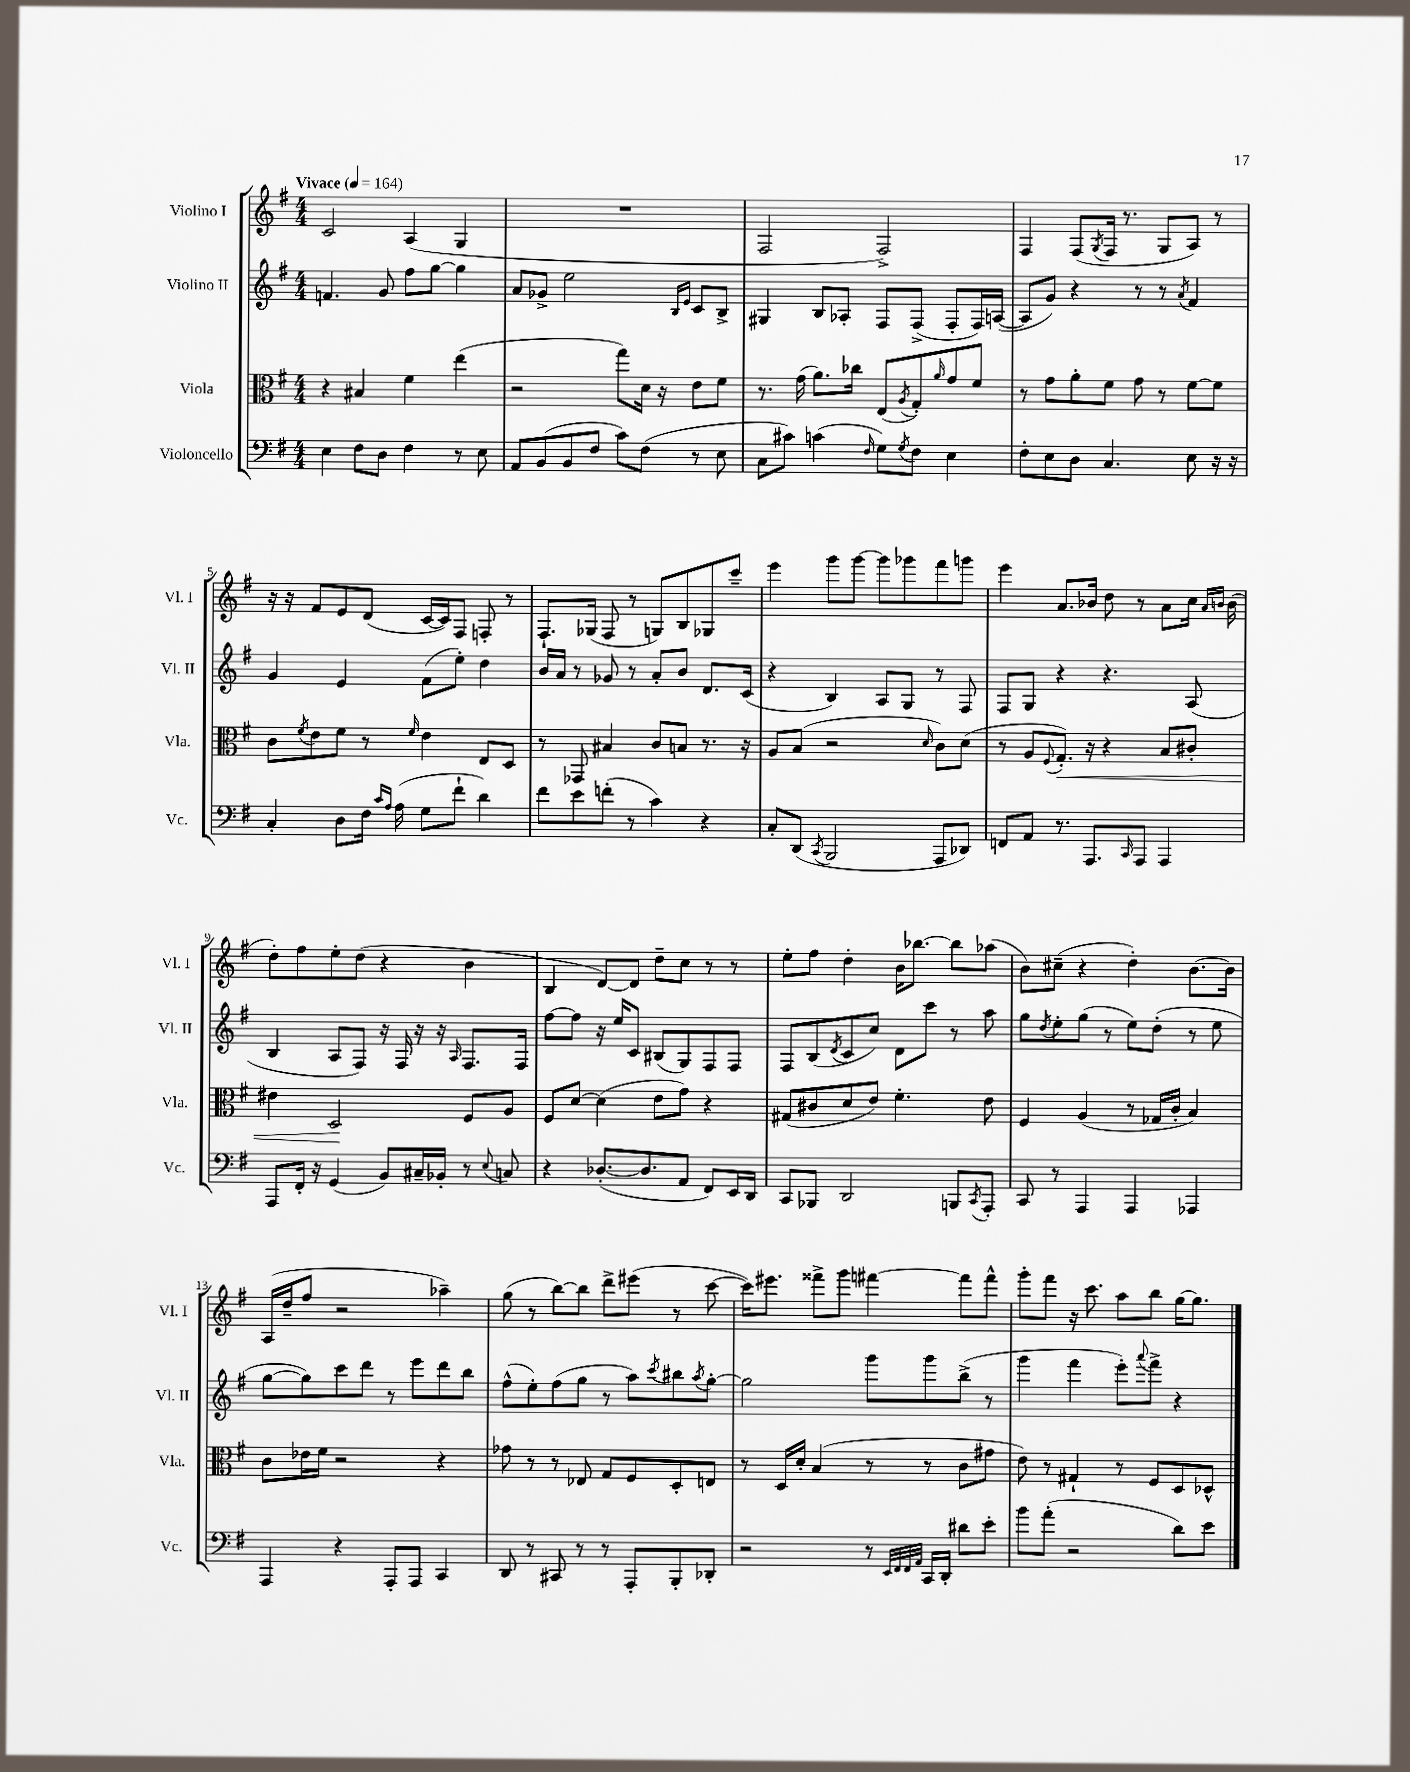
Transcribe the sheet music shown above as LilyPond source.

<<
\new StaffGroup <<
\new Staff = "s0" \with { instrumentName = "Violino I" shortInstrumentName = "Vl. I" } {
    \clef treble \key g \major \numericTimeSignature \time 4/4 \tempo "Vivace" 4 = 164
    c'2 a4( g4 |
    R1 |
    fis2 fis2->) |
    fis4 fis8( \acciaccatura { g8 } fis16 r8. g8 a8) r8 |
    r16 r16 fis'8 e'8 d'8( c'16~ c'16) fis8 f8-. r8 |
    fis8.-! ges16( fis8 r8 g8) b8 ges8 c'''8-- |
    e'''4 g'''8 g'''8~ g'''8 ges'''8 fis'''8 g'''8 |
    e'''4 a'8. bes'16 d''8 r8 a'8 c''16 \grace { a'16 b'16 } b'16( |
    d''8-.) fis''8 e''8-. d''8( r4 b'4 |
    b4 d'8~) d'8 d''8-- c''8 r8 r8 |
    e''8-. fis''8 d''4-. b'16 bes''8.~ bes''8 aes''8( |
    b'8) cis''8--( r4 d''4-.) b'8.~ b'16 |
    a16( d''16-- fis''8 r2 aes''4--) |
    g''8( r8 b''8~) b''8 d'''8-> eis'''8( r8 c'''8~ |
    c'''16) eis'''8. fisis'''8-> g'''8 fis'''4~ fis'''8 fis'''8-^ |
    g'''8-. fis'''8 r16 c'''8. a''8 b''8 g''16~ g''8. \bar "|." |
}
\new Staff = "s1" \with { instrumentName = "Violino II" shortInstrumentName = "Vl. II" } {
    \clef treble \key g \major \numericTimeSignature \time 4/4
    f'4. g'8 fis''8 g''8~ g''4 |
    a'8 ges'8-> e''2 \grace { b16 e'16 } c'8 b8-> |
    gis4 b8 aes8-. fis8 fis8->( fis8-. fis16) a16~( |
    a8 g'8) r4 r8 r8 \acciaccatura { a'8 } fis'4 |
    g'4 e'4 fis'8( e''8-.) d''4 |
    b'16 a'16 r8 ges'8 r8 a'8-. b'8 d'8. c'16( |
    r4 b4) a8 g8 r8 fis8 |
    fis8 g8 r4 r4. a8( |
    b4 a8 fis8) r16 fis16 r16 r16 \grace { a16 } fis8. fis16 |
    fis''8~ fis''8 r16 e''16 c'8 bis8( g8) fis8 fis8 |
    fis8 b8( \acciaccatura { d'8 } c'8 c''8) d'8 c'''8 r8 a''8 |
    g''8 \acciaccatura { d''8 } e''8-. g''8( r8 e''8) d''8-.( r8 e''8 |
    g''8~ g''8) c'''8 d'''8 r8 e'''8 d'''8 b''8 |
    fis''8-^( e''8-.) fis''8( g''8 r8 a''8) \acciaccatura { c'''8 } bis''8 \acciaccatura { a''8 } g''8~-. |
    g''2 g'''8 g'''8 b''8->( r8 |
    g'''4 fis'''4 e'''8-.) \appoggiatura { a'''8 } fis'''8-> r4 \bar "|." |
}
\new Staff = "s2" \with { instrumentName = "Viola" shortInstrumentName = "Vla." } {
    \clef alto \key g \major \numericTimeSignature \time 4/4
    r4 bis4 fis'4 e''4( |
    r2 g''8) d'16 r16 e'8 fis'8 |
    r8. g'16( a'8.) ces''16 e8( \acciaccatura { a8 } g8-.) \grace { a'16 } g'8 fis'8 |
    r8 g'8 a'8-. fis'8 g'8 r8 fis'8~ fis'8 |
    c'8 \acciaccatura { fis'8 } e'8 fis'8 r8 \grace { fis'16 } e'4 e8 d8 |
    r8 ges,8 bis4 c'8 b8 r8. r16 |
    a8 b8( r2 \grace { d'16 } c'8) d'8( |
    r8 a8 \appoggiatura { fis8 } g8.-.\<) r16 r4 b8 cis'8-. |
    eis'4 d2\! fis8 a8 |
    fis8 d'8~ d'4( e'8 g'8) r4 |
    gis8( cis'8 d'8 e'8) fis'4.-. e'8 |
    fis4 a4( r8 ges16 c'16-. b4) |
    c'8 ees'16 fis'16 r2 r4 |
    ges'8 r8 r8 ees8 g8 fis8 d8-. e8 |
    r8 d16 d'16-. b4( r8 r8 c'8 gis'8 |
    e'8) r8 gis4-! r8 fis8 d8 des8-^ \bar "|." |
}
\new Staff = "s3" \with { instrumentName = "Violoncello" shortInstrumentName = "Vc." } {
    \clef bass \key g \major \numericTimeSignature \time 4/4
    e4 fis8 d8 fis4 r8 e8 |
    a,8 b,8( b,8 fis8 c'8) fis8( r8 e8 |
    c8 cis'8) c'4( \grace { fis16 } g8) \acciaccatura { g8 } fis8 e4 |
    fis8-. e8 d8 c4. e8 r16 r16 |
    c4-. d8 fis16 \grace { c'16 a16 } a16( g8 fis'8-! d'4) |
    fis'8 e'8 f'8-.( r8 c'4) r4 |
    c8-. d,8( \acciaccatura { c,8 } b,,2 a,,8 des,8) |
    f,8 a,8 r8. a,,8. \grace { c,16 } a,,8 a,,4 |
    a,,8 fis,16-. r16 g,4( b,8) cis16-- bes,16-. r8 \appoggiatura { e8 } c8 |
    r4 des8.~-.( des8. a,8 fis,8) e,16 d,16 |
    c,8 bes,,8 d,2 b,,8 \acciaccatura { c,8 } a,,8-. |
    c,8 r8 a,,4 a,,4 aes,,4 |
    a,,4 r4 a,,8-. a,,8 c,4 |
    d,8 r8 cis,8 r8 r8 a,,8-. b,,8-. des,8-. |
    r2 r8 \grace { e,32 fis,32 fis,32 a,32 } c,16 d,16-. dis'8 e'8-. |
    b'8 a'8-.( r2 d'8) e'8 \bar "|." |
}
>>
>>
